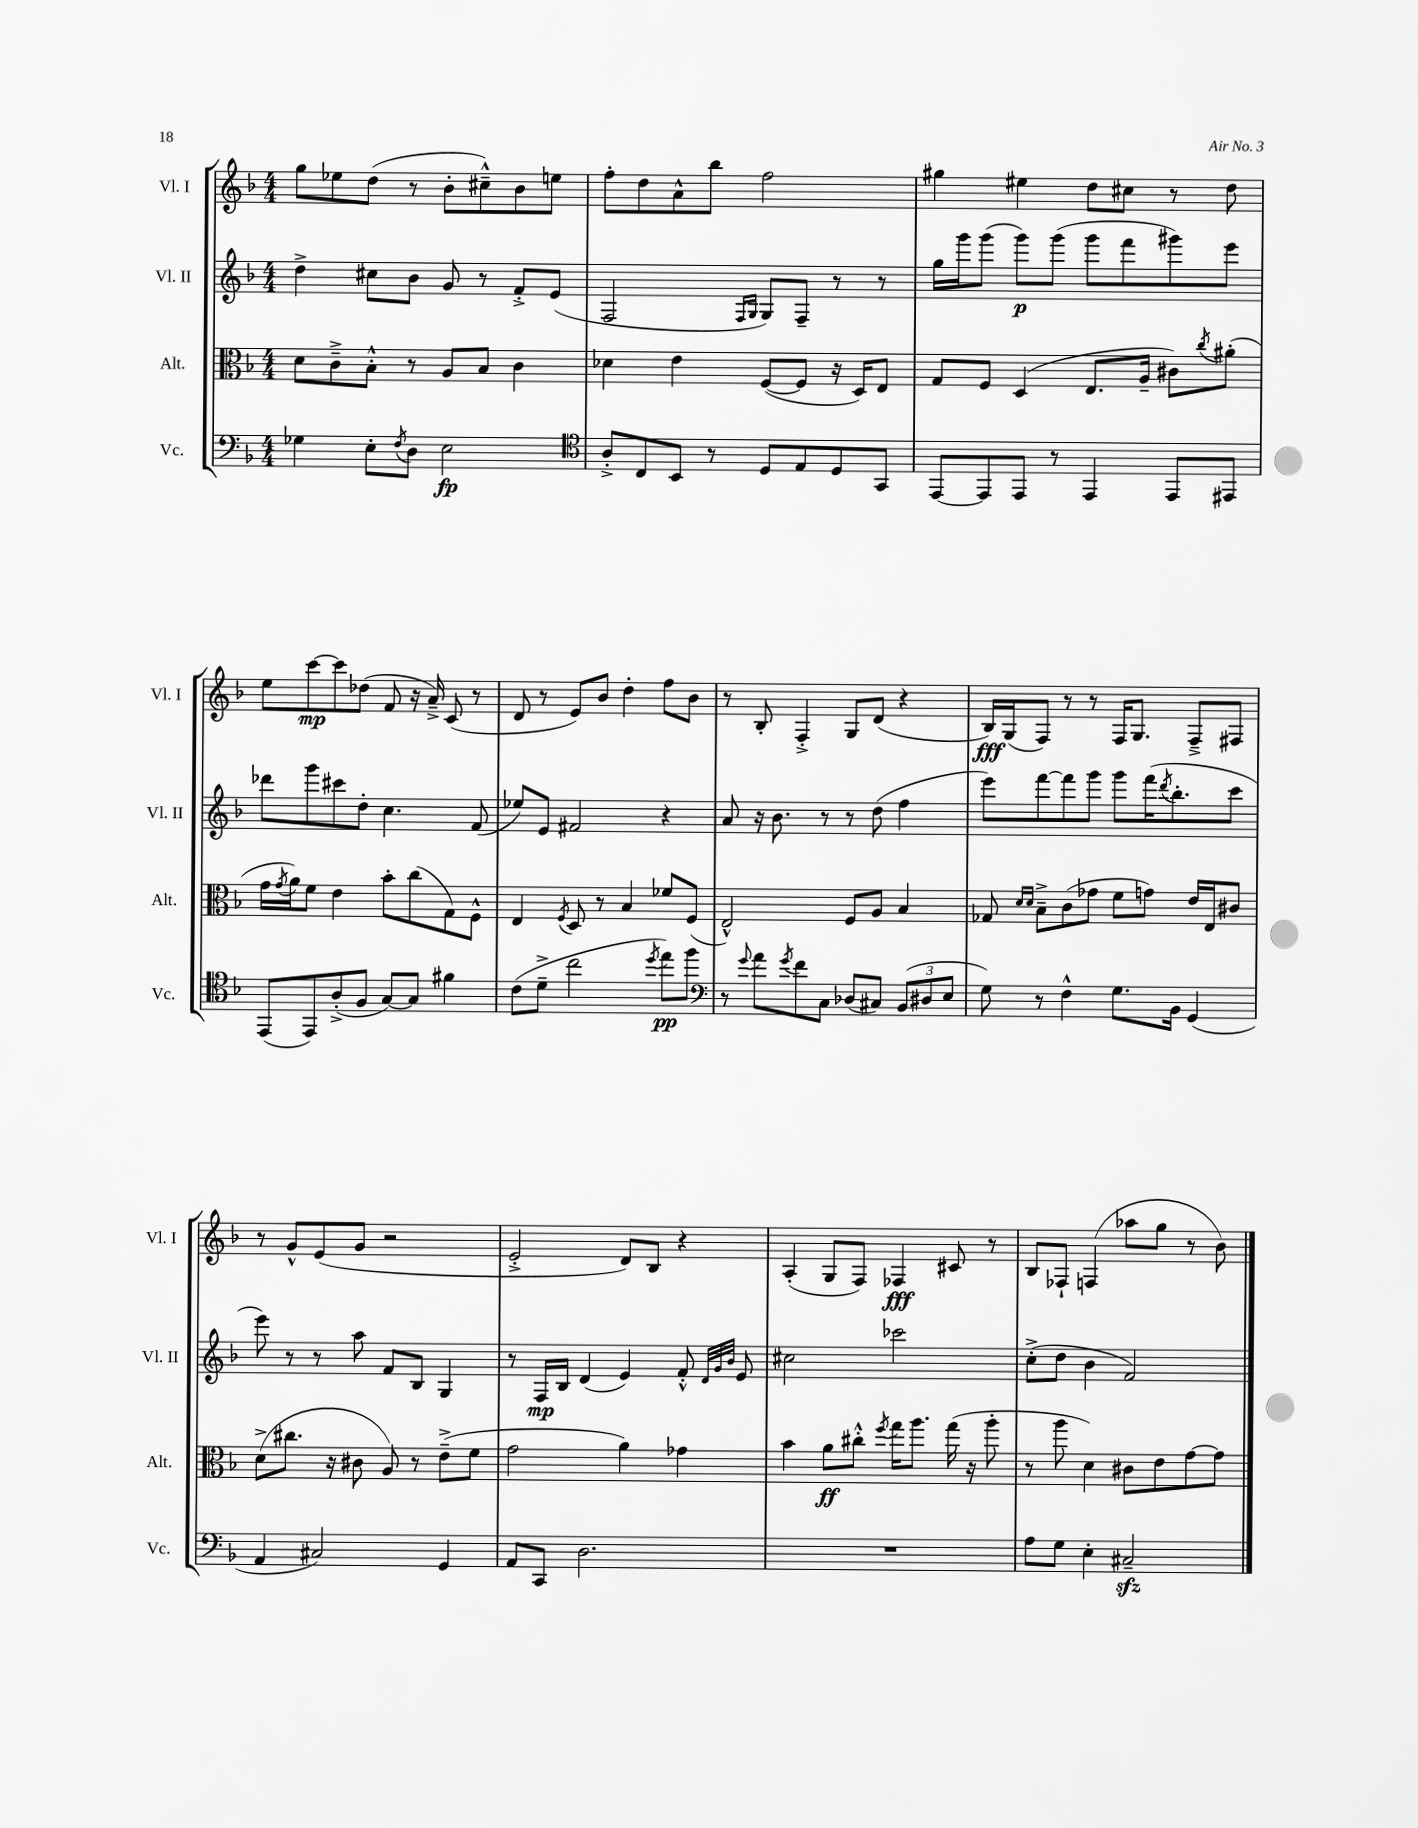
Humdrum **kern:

**kern	**dynam	**kern	**dynam	**kern	**dynam	**kern	**dynam
*part4	*part4	*part3	*part3	*part2	*part2	*part1	*part1
*staff4	*staff4	*staff3	*staff3	*staff2	*staff2	*staff1	*staff1
*I"Vc.	*	*I"Alt.	*	*I"Vl. II	*	*I"Vl. I	*
*I'Vc.	*	*I'Alt.	*	*I'Vl. II	*	*I'Vl. I	*
*clefF4	*	*clefC3	*	*clefG2	*	*clefG2	*
*k[b-]	*	*k[b-]	*	*k[b-]	*	*k[b-]	*
*M4/4	*	*M4/4	*	*M4/4	*	*M4/4	*
=23	=23	=23	=23	=23	=23	=23	=23
4G-X\	.	8d\L	.	4dd^\	.	8gg\L	.
.	.	8c~^\	.	.	.	8ee-X\	.
8E'\L	.	8B-'^^\J	.	8cc#X\L	.	(8dd\J	.
8qF/	.	.	.	.	.	.	.
8D\J	.	8r	.	8b-\J	.	8r	.
2E\	fp	8A/L	.	8g/	.	8b-'\L	.
.	.	8B-/J	.	8r	.	8cc#X~^^\)	.
.	.	4c\	.	8f'^/L	.	8b-\	.
.	.	.	.	(8e/J	.	8een\J	.
=24	=24	=24	=24	=24	=24	=24	=24
*clefC4	*	*	*	*	*	*	*
8A'^/L	.	4d-X\	.	2F/	.	8ff'\L	.
8C/	.	.	.	.	.	8dd\	.
8BB-/J	.	4e\	.	.	.	8a^^\	.
8r	.	.	.	.	.	8bb-\J	.
.	.	.	.	16qqF/LL	.	.	.
.	.	.	.	16qqG/JJ	.	.	.
8D/L	.	([8F/L	.	8G/L)	.	2ff\	.
8E/	.	8F/J]	.	8F~/J	.	.	.
8D/	.	16r	.	8r	.	.	.
.	.	16D/KL)	.	.	.	.	.
8GG/J	.	8E/J	.	8r	.	.	.
=25	=25	=25	=25	=25	=25	=25	=25
[8EE/L	.	8G/L	.	16gg\LL	.	4gg#X\	.
.	.	.	.	16ggg\J	.	.	.
8EE/]	.	8F/J	.	(8ggg\J	.	.	.
8EE/J	.	(4D/	.	8ggg\L)	p	4ee#X\	.
8r	.	.	.	(8ggg\J	.	.	.
4EE/	.	8.E/L	.	8ggg\L	.	8dd\L	.
.	.	.	.	8fff\	.	8cc#X\J	.
.	.	16A~/Jk	.	.	.	.	.
8EE/L	.	8c#X\L)	.	8ggg#X\)	.	8r	.
.	.	8qcc/	.	.	.	.	.
8EE#X/J	.	(8a#X'\J	.	8eee\J	.	8dd\	.
!!LO:LB:g=z
=26	=26	=26	=26	=26	=26	=26	=26
(8EE/L	.	16g\LL	.	8ddd-X\L	.	8ee\L	.
.	.	8qg/	.	.	.	.	.
.	.	16a\J)	.	.	.	.	.
8EE/)	.	8f\J	.	8ggg\	.	[8ccc\	mp
(8A'^/	.	4e\	.	8ccc#X\	.	8ccc\]	.
8F/J	.	.	.	8dd'\J	.	(8dd-X\J	.
[8G/L)	.	8b-'\L	.	4.cc\	.	8f/	.
8G/J]	.	(8cc\	.	.	.	16r	.
.	.	.	.	.	.	16a~^/)	.
4f#X\	.	8G\)	.	.	.	(8c/	.
.	.	8F^^\J	.	(8f/	.	8r	.
=27	=27	=27	=27	=27	=27	=27	=27
(8c\L	.	4E/	.	8ee-X/L)	.	8d/	.
8d~^\J	.	.	.	8e/J	.	8r	.
.	.	8qF/	.	.	.	.	.
2cc\	.	8D/	.	2f#X/	.	8e/L)	.
.	.	8r	.	.	.	8b-/J	.
.	.	4B-/	.	.	.	4dd'\	.
8qdd/	.	.	.	.	.	.	.
8ee\L)	pp	8f-X/L	.	4r	.	8ff\L	.
8ff\J	.	(8F/J	.	.	.	8b-\J	.
=28	=28	=28	=28	=28	=28	=28	=28
*clefF4	*	*	*	*	*	*	*
8r	.	2E^^/)	.	8a/	.	8r	.
8qqg/	.	.	.	.	.	.	.
8a\L	.	.	.	16r	.	8B-'/	.
.	.	.	.	8.b-\	.	.	.
8qg/	.	.	.	.	.	.	.
8f\	.	.	.	.	.	4F'^/	.
8C\J	.	.	.	8r	.	.	.
(8D-X/L	.	8F/L	.	8r	.	8G/L	.
8C#X/J)	.	8A/J	.	(8dd\	.	(8d/J	.
(12BB-/L	.	4B-/	.	4ff\	.	4r	.
12D#X/	.	.	.	.	.	.	.
12E/J	.	.	.	.	.	.	.
=29	=29	=29	=29	=29	=29	=29	=29
8G\)	.	8G-X/	.	8eee\L)	.	16B-/LL)	fff
.	.	.	.	.	.	(16G/J	.
.	.	16qqd/LL	.	.	.	.	.
.	.	16qqd/JJ	.	.	.	.	.
8r	.	8B-~^\L	.	[8fff\	.	8F/J)	.
4F^^\	.	(8c\	.	8fff\]	.	8r	.
.	.	8g-X\J	.	8ggg\J	.	8r	.
8.G\L	.	8f\L	.	8ggg\L	.	16F/KL	.
.	.	.	.	.	.	8.G/J	.
.	.	8gn\J)	.	(16fff\K	.	.	.
.	.	.	.	8qddd/	.	.	.
16BB-\Jk	.	.	.	8.bb-'\	.	.	.
(4GG/	.	16e/LL	.	.	.	8F~^/L	.
.	.	16E/J	.	.	.	.	.
.	.	8c#X/J	.	8ccc\J	.	8F#X/J	.
!!LO:LB:g=z
=30	=30	=30	=30	=30	=30	=30	=30
4AA/	.	(8d^\L	.	8eee\)	.	8r	.
.	.	8.cc#X\J	.	8r	.	8g^^/L	.
2C#X/)	.	.	.	8r	.	(8e/	.
.	.	16r	.	.	.	.	.
.	.	8c#X\	.	8aa\	.	8g/J	.
.	.	8A/)	.	8f/L	.	2r	.
.	.	8r	.	8B-/J	.	.	.
4GG/	.	(8e~^\L	.	4G/	.	.	.
.	.	8f\J	.	.	.	.	.
=31	=31	=31	=31	=31	=31	=31	=31
8AA/L	.	2g\	.	8r	.	2e'^/	.
8CC/J	.	.	.	16F/LL	mp	.	.
.	.	.	.	16B-/JJ	.	.	.
2.D\	.	.	.	(4d/	.	.	.
.	.	4a\)	.	4e/)	.	8d/L)	.
.	.	.	.	.	.	8B-/J	.
.	.	4g-X\	.	8f'^^/	.	4r	.
.	.	.	.	32qqd/LLL	.	.	.
.	.	.	.	32qqg/	.	.	.
.	.	.	.	32qqb-/JJJ	.	.	.
.	.	.	.	8e/	.	.	.
=32	=32	=32	=32	=32	=32	=32	=32
1r	.	4b-\	.	2cc#X\	.	(4A'/	.
.	.	8a\L	ff	.	.	8G/L	.
.	.	8cc#X'^^\J	.	.	.	8F/J)	.
.	.	8qff/	.	.	.	.	.
.	.	16gg\KL	.	2ccc-X\	.	4F-X/	fff
.	.	8.aa\J	.	.	.	.	.
.	.	(16gg\	.	.	.	8c#X/	.
.	.	16r	.	.	.	.	.
.	.	8aa'\	.	.	.	8r	.
=33	=33	=33	=33	=33	=33	=33	=33
8A\L	.	8r	.	(8cc'^\L	.	8B-/L	.
8G\J	.	8aa\	.	8dd\J	.	8F-X`/J	.
4E'\	.	4d\)	.	4b-\	.	(4Fn/	.
2C#Xzz~/	.	8c#X\L	.	2f/)	.	8aa-X\L	.
.	.	8e\	.	.	.	8gg\J	.
.	.	[8g\	.	.	.	8r	.
.	.	8g\J]	.	.	.	8b-\)	.
==	==	==	==	==	==	==	==
*-	*-	*-	*-	*-	*-	*-	*-
